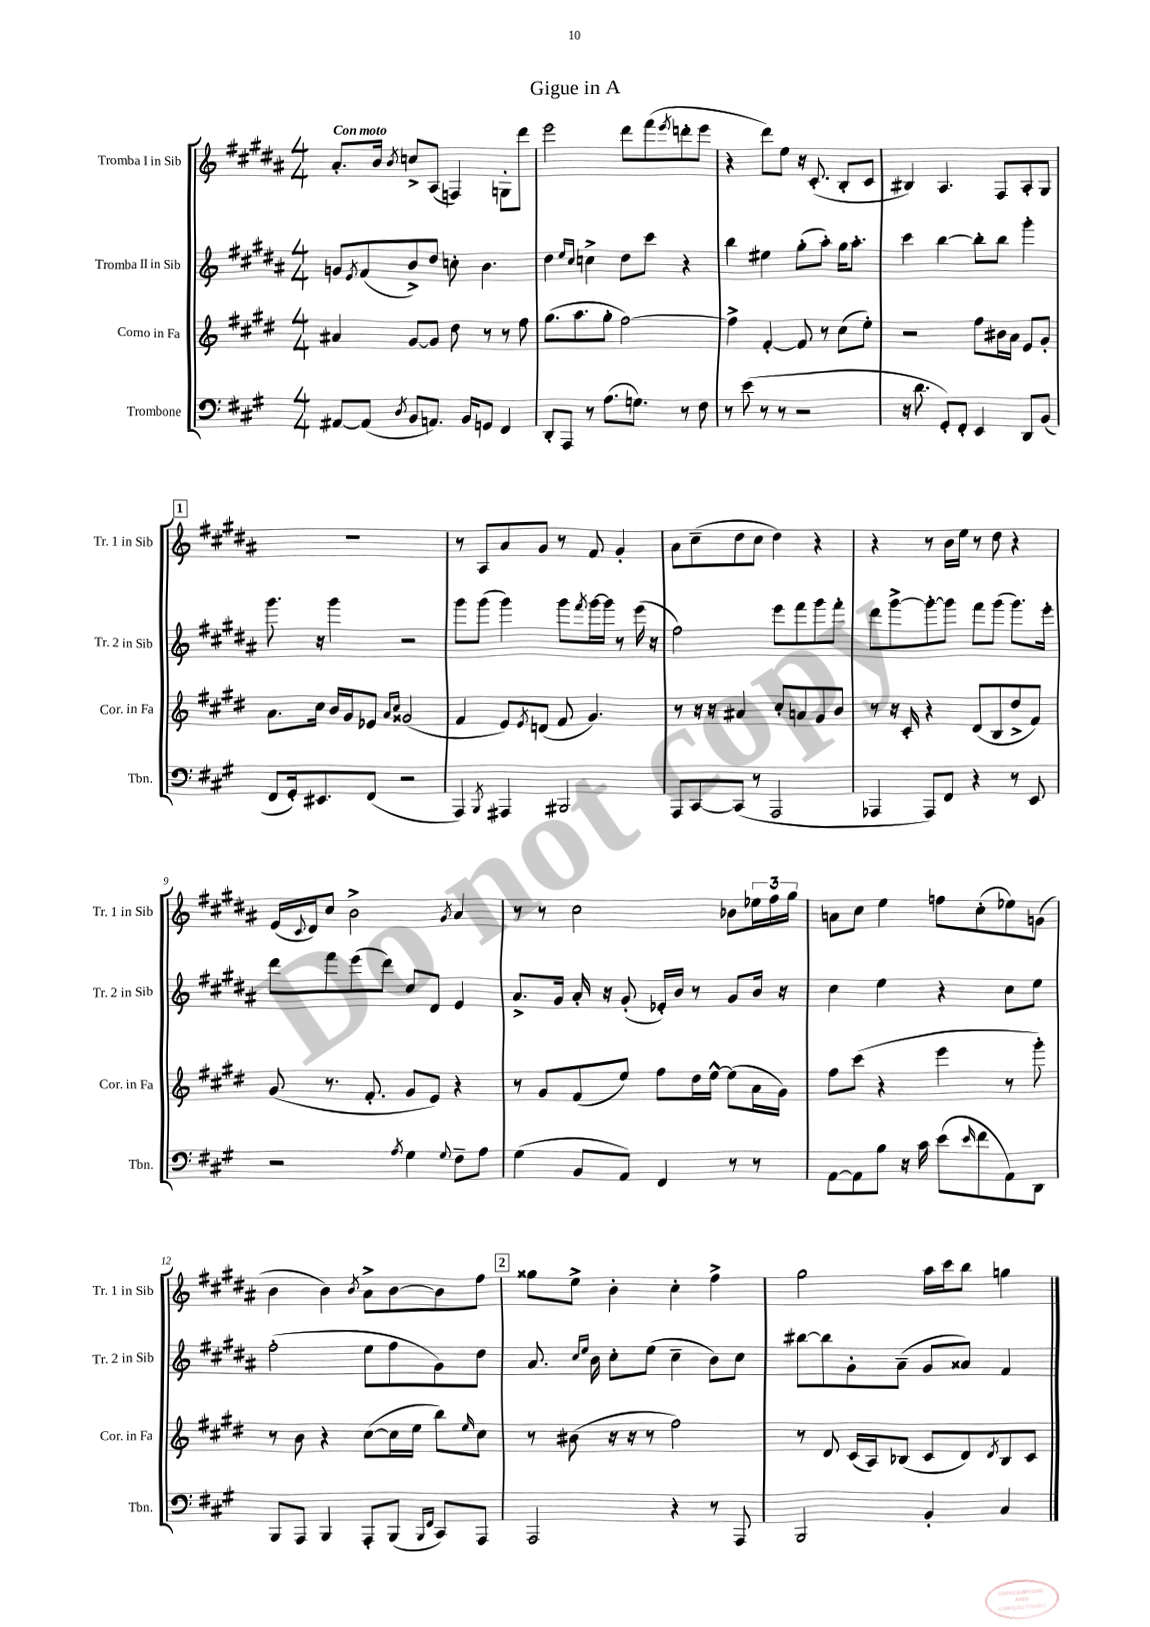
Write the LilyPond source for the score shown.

\header { title = "Gigue in A" }
<<
\new StaffGroup <<
\new Staff = "s0" \with { instrumentName = "Tromba I in Sib" shortInstrumentName = "Tr. 1 in Sib" } {
    \clef treble \key b \major \numericTimeSignature \time 4/4 \tempo "Con moto"
    ais'8.-. b'16 \acciaccatura { b'8 } c''8-> ais8( f4) g8-. dis'''8 |
    e'''2 dis'''8 fis'''8( \acciaccatura { e'''8 } d'''8-. e'''8 |
    r4 dis'''8) e''8 r16 cis'8.-.( b8-. cis'8 |
    bis4) ais4. fis8 ais8-. gis8 |
    \mark \markup { \box "1" } R1 |
    r8 ais8 ais'8 gis'8 r8 fis'8 gis'4-. |
    ais'8 cis''8--( dis''8 cis''8 dis''4) r4 |
    r4 r8 b'16 e''16 r8 dis''8 r4 |
    e'16( \appoggiatura { cis'8 } dis'16) cis''8 b'2-> \acciaccatura { gis'8 } ais'4 |
    r8 r8 cis''2 bes'8 \tuplet 3/2 { ees''16 fis''16 gis''16 } |
    a'8 cis''8 e''4 f''8 cis''8-.( ees''8) g'8( |
    b'4 b'4) \acciaccatura { b'8 } ais'8-> b'8~ b'8 fis''8 |
    \mark \markup { \box "2" } gisis''8 e''8-> b'4-. cis''4-. fis''4-> |
    gis''2 ais''16 cis'''16 b''8 g''4 \bar "|." |
}
\new Staff = "s1" \with { instrumentName = "Tromba II in Sib" shortInstrumentName = "Tr. 2 in Sib" } {
    \clef treble \key b \major \numericTimeSignature \time 4/4
    g'8 \acciaccatura { e'8 } fis'8( b'8->) dis''8 c''8-. b'4. |
    dis''4 \grace { e''16 cis''16 } c''4-> dis''8 cis'''8 r4 |
    b''4 eis''4 gis''8-.( ais''8-.) gis''16 ais''8.-. |
    cis'''4 b''4~ b''8-. b''8 gis'''4-. |
    \mark \markup { \box "1" } gis'''8. r16 gis'''4 r2 |
    gis'''8 gis'''8( gis'''4) gis'''8 \acciaccatura { fis'''8 } gis'''16~ gis'''16 r8 e'''16( r16 |
    fis''2) e'''8 fis'''8 gis'''8 fis'''8-. |
    dis'''8 gis'''8~-> gis'''8~-. gis'''8 fis'''8 gis'''8( gis'''8.) e'''16-. |
    dis'''8 fis'''8 e'''8( dis'''8) cis''8 dis'8 e'4 |
    ais'8.-> gis'16 ais'16-. r16 gis'8-.( ees'16-.) b'16 r8 gis'8 b'16 r16 |
    cis''4 e''4 r4 cis''8 e''8 |
    fis''2-.( e''8 fis''8 gis'8) dis''8 |
    \mark \markup { \box "2" } ais'8. \grace { cis''16 e''16 } b'16 cis''8-. e''8( cis''4-- b'8) cis''8 |
    bis''8~ bis''8 gis'8-. ais'8--( gis'8 aisis'8) fis'4 \bar "|." |
}
\new Staff = "s2" \with { instrumentName = "Corno in Fa" shortInstrumentName = "Cor. in Fa" } {
    \clef treble \key e \major \numericTimeSignature \time 4/4
    ais'4 gis'8~ gis'8 dis''8 r8 r8 fis''8 |
    gis''8.( a''8. gis''8-. fis''2~) |
    fis''4-> fis'4~-. fis'8 r8 cis''8( e''8-.) |
    r2 fis''8 bis'16 a'16 e'8 gis'8-. |
    \mark \markup { \box "1" } a'8. cis''16 b'16 gis'16 ees'8 \grace { a'16 cis''16 } gisis'2( |
    fis'4 e'8) \acciaccatura { e'8 } d'8( fis'8 gis'4.) |
    r8 r16 r16 ais'4 cis''8-. a'8 gis'8 b'8 |
    r8 r16 cis'16-. r4 dis'8( b8 dis''8-> fis'8) |
    gis'8( r8. fis'8.-. gis'8 e'8) r4 |
    r8 gis'8 fis'8( e''8) fis''8 dis''16 e''16~-^ e''8( a'16 gis'16) |
    fis''8 cis'''8( r4 e'''4 r8 gis'''8-.) |
    r8 b'8 r4 cis''8~( cis''16 e''16 b''8) \grace { e''16 } cis''8 |
    \mark \markup { \box "2" } r8 bis'8( r16 r16 r8 fis''2) |
    r8 dis'8 cis'16( a16) bes8( cis'8 dis'8) \acciaccatura { dis'8 } bes8 cis'8 \bar "|." |
}
\new Staff = "s3" \with { instrumentName = "Trombone" shortInstrumentName = "Tbn." } {
    \clef bass \key a \major \numericTimeSignature \time 4/4
    ais,8~ ais,8( \acciaccatura { d8 } b,8 a,8.) b,16 g,8 fis,4 |
    d,8-. a,,8 r8 a8.( g8.) r8 fis8 |
    r8 e'8( r8 r8 r2 |
    r16 d'8. gis,8-.) fis,8-. e,4 d,8 b,8( |
    \mark \markup { \box "1" } fis,8 gis,16-.) eis,8. fis,8( r2 |
    a,,4) \acciaccatura { b,,8 } ais,,4 bis,,2 |
    a,,8 cis,8~ cis,8( r8 a,,2 |
    aes,,4 aes,,8) fis,8 r4 r8 e,8 |
    r2 \acciaccatura { a8 } gis4 \appoggiatura { gis8 } fis8-- a8 |
    gis4( b,8 a,8) fis,4 r8 r8 |
    a,8~ a,8 b8 r16 cis'16 e'8( \grace { e'16 } fis'8 a,8) d,8 |
    b,,8 a,,8 b,,4 a,,8-. b,,8( \grace { b,,16 fis,16 } cis,8) a,,8 |
    \mark \markup { \box "2" } a,,2 r4 r8 a,,8 |
    b,,2 b,4-. cis4 \bar "|." |
}
>>
>>
